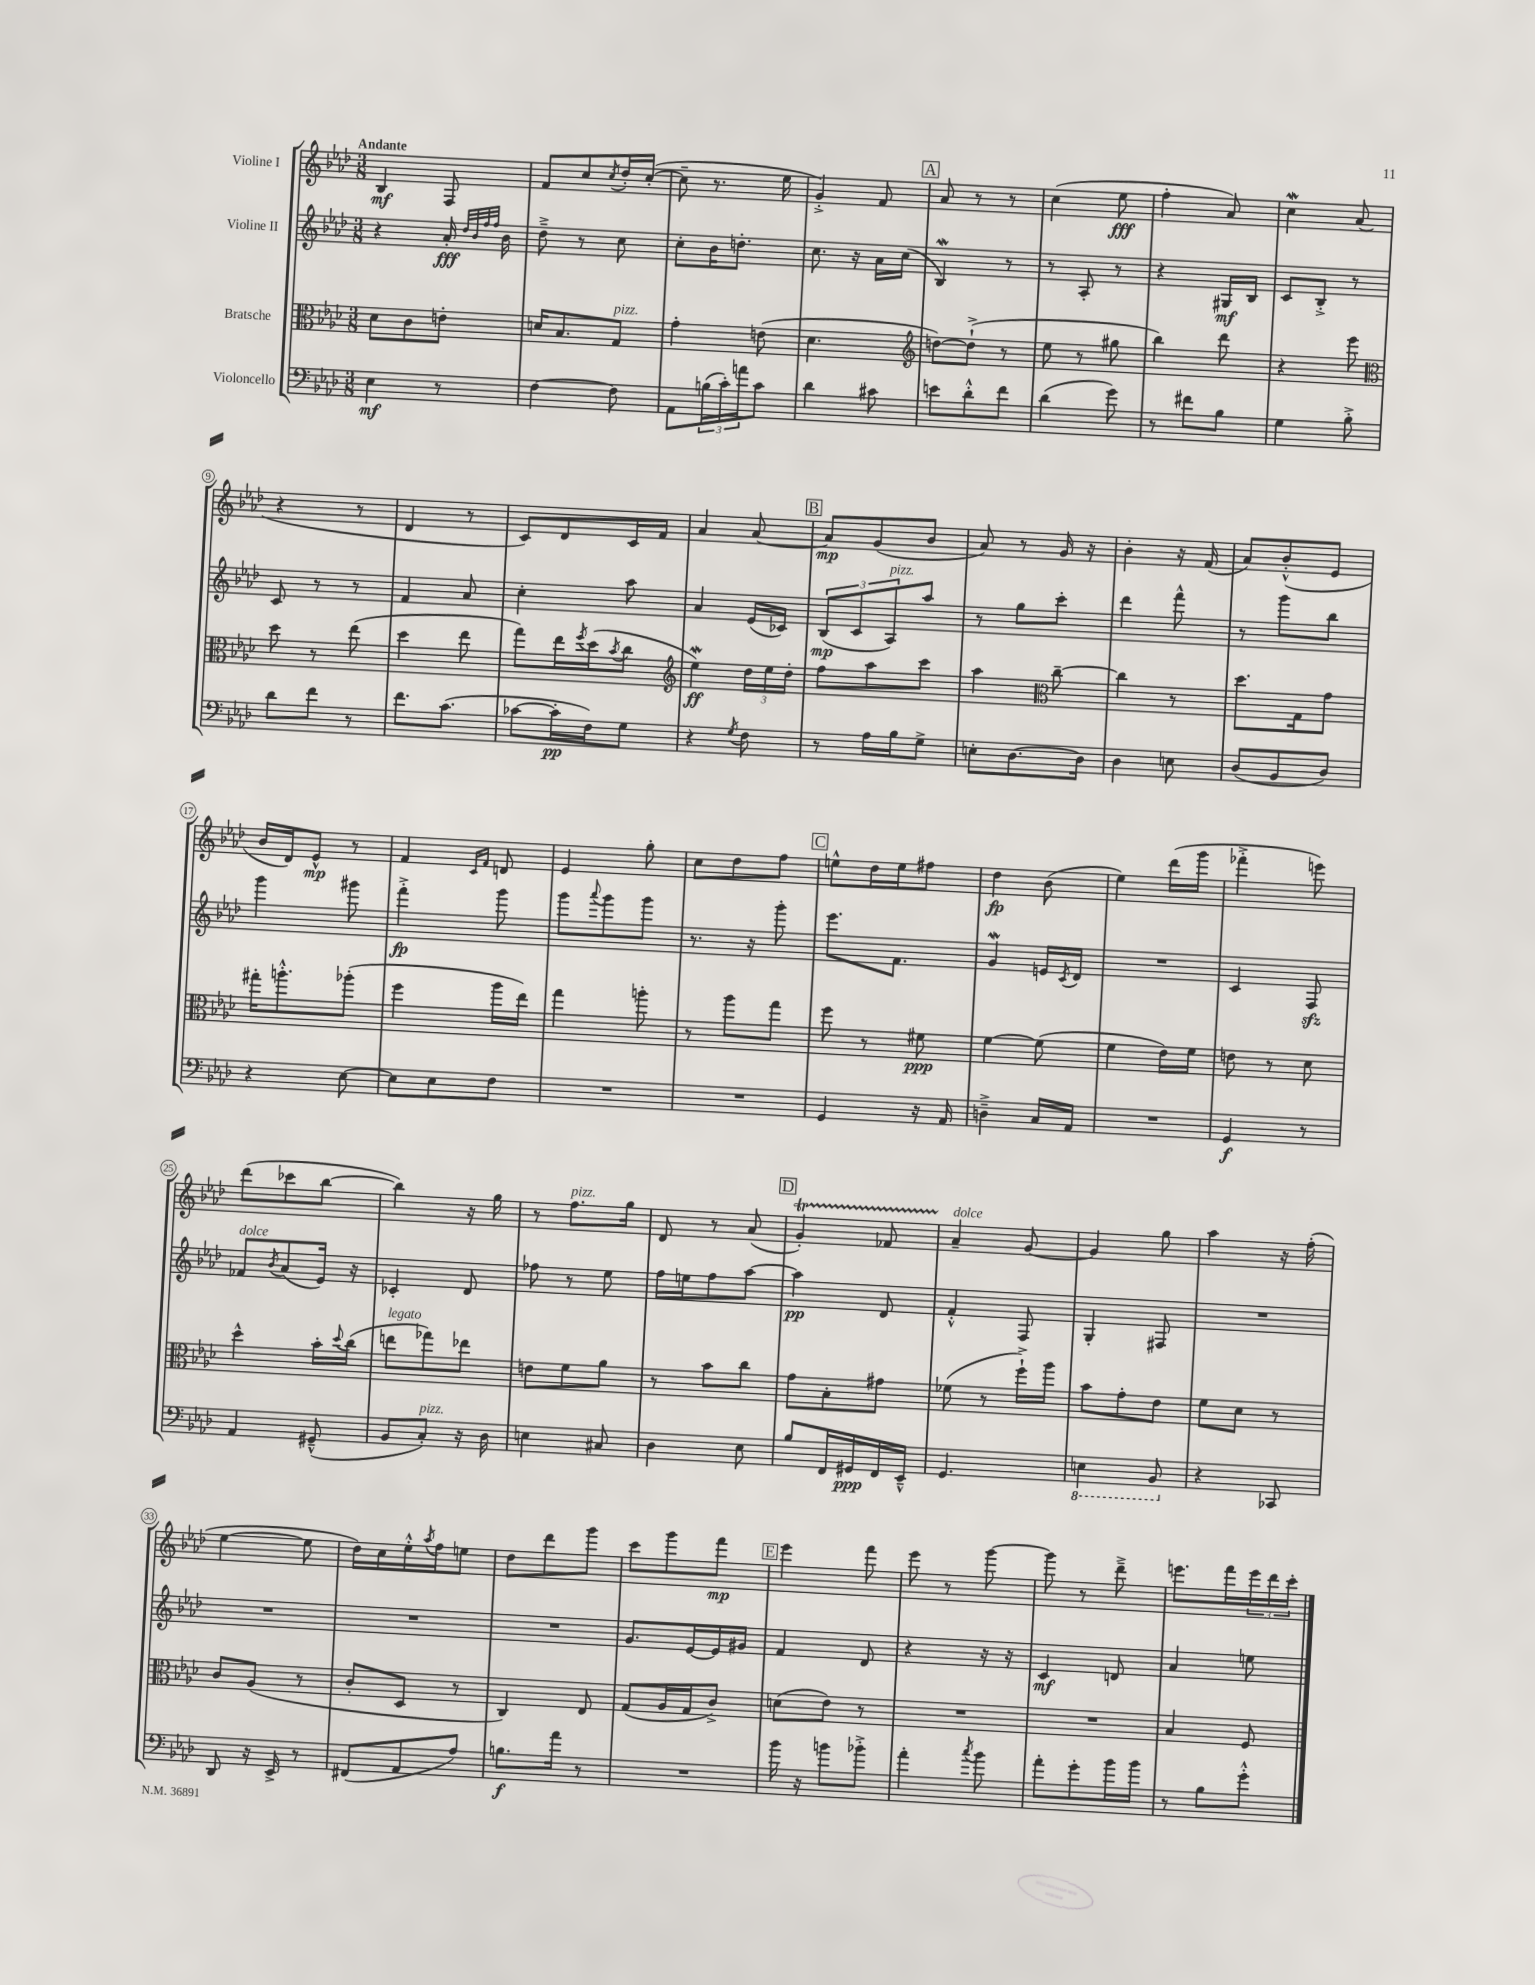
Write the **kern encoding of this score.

**kern	**kern	**kern	**kern
*staff4	*staff3	*staff2	*staff1
*clefF4	*clefC3	*clefG2	*clefG2
*k[b-e-a-d-]	*k[b-e-a-d-]	*k[b-e-a-d-]	*k[b-e-a-d-]
*M3/8	*M3/8	*M3/8	*M3/8
4E-	8d-	4r	4B-
.	8c	.	.
8r	8e'	16a-'	8F
.	.	32qqdd-	.
.	.	32qqb-	.
.	.	32qqff	.
.	.	32qqff	.
.	.	16b-	.
=	=	=	=
[4F	16d	8dd-~^	8f
.	8.B-	.	.
.	.	8r	8cc
.	.	.	8qcc
8F]	8G	8cc	16dd-'
.	.	.	([16cc'
=	=	=	=
8AA-	4g'	8cc'	8cc~]
(24B	.	16b-	8.r
24c')	.	.	.
.	.	8.dd'	.
24a	.	.	.
8c	(8e	.	.
.	.	.	16ee-
=	=	=	=
4d-	4.d-	8.cc	4g'^)
.	.	16r	.
8c#	.	16a-	8f
.	.	(16cc	.
=	=	=	=
*	*clefG2	*	*
8e	[8dd)	4B-)	8a-
8d-'^^	(8dd`^]	.	8r
8f	8r	8r	8r
=	=	=	=
(4d-	8ee-	8r	(4cc
.	8r	8A-'	.
8g)	8gg#	8r	8ee-
=	=	=	=
8r	4bb-)	4r	4ff'
8f#	.	.	.
8B-	8ddd-	16G#	8a-)
.	.	16B-	.
=	=	=	=
4G	4r	8c	4cc
.	.	8B-'^	.
8B-'^	8eee-	8r	(8a-
=	=	=	=
*	*clefC3	*	*
8d-	8dd-	8c	4r
8f	8r	8r	.
8r	(8ee-	8r	8r
=	=	=	=
8.f	4dd-	4f	4d-
(8.c	.	.	.
.	8ee-	8a-	8r
=	=	=	=
[8c-	8gg)	4cc'	8c)
16c-']	16ee-	.	8d-
.	8qff	.	.
16F)	(16dd-	.	.
.	8qb-	.	.
8G	8cc	8aa-	16c
.	.	.	16f
=	=	=	=
*	*clefG2	*	*
4r	4ee-)	4a-	4a-
8qG	.	.	.
8F	24dd-	(16e-	[8a-
.	24ee-	.	.
.	.	16c-)	.
.	24dd-'	.	.
=	=	=	=
8r	8ff	(12B-	8a-]
.	.	12c	.
16A-	8aa-	.	(8g
.	.	12A-)	.
16B-	.	.	.
8G^	8ccc	8aa-	8b-
=	=	=	=
8E'	4aa-	8r	8a-)
[8.D-	.	8gg	8r
*	*clefC3	*	*
.	[8cc~	8ccc'	16g
16D-]	.	.	16r
=	=	=	=
4D-	4cc]	4ddd-	4b-'
8E	8r	8fff^^	16r
.	.	.	(16f
=	=	=	=
(8D-	8.dd-	8r	8a-)
8BB-	.	8ggg	(8b-'^^
.	16G	.	.
8D-)	8g	8bb-	8e-
=	=	=	=
4r	16gg#'	4ggg	16b-
.	8.aa'^^	.	16d-)
.	.	.	8e-^^
[8E-	(8aa-'	8ggg#	8r
=	=	=	=
8E-]	4ff	4fff'^	4f
8E-	.	.	.
.	.	.	16qqc
.	.	.	16qqf
8F	16aa-	8ggg	8d
.	16ee-)	.	.
=	=	=	=
4.r	4gg	8ggg	4e-
.	.	8qqaaa-	.
.	.	8ggg	.
.	8aa'	8ggg	8gg'
=	=	=	=
4.r	8r	8.r	8cc
.	8aa-	.	8dd-
.	.	16r	.
.	8gg	8ggg'	8ff
=	=	=	=
4GG	8ff	8.eee-	8ee^^
.	8r	.	16dd-
.	.	8.f	16ee
16r	8f#	.	8ff#
16AA-	.	.	.
=	=	=	=
4D~^	[4f	4g	4dd-
16C	(8f]	16e	(8b-
.	.	8qc	.
16AA-	.	16d-	.
=	=	=	=
4.r	4f	4.r	4ee-)
.	16e-)	.	(16ddd-
.	16f	.	16ggg
=	=	=	=
4GG	8e	4c	4fff-'^
.	8r	.	.
8r	8d-	8F	8eee)
=	=	=	=
4AA-	4dd-^^	8f-	(8ddd-
.	.	8qb-	.
.	.	(8a-	8ccc-
(8GG#~^^	16b-'	16e-)	[8bb-
.	8qqdd-	.	.
.	(16cc	16r	.
=	=	=	=
8BB-	8ee	4c-'	4bb-])
8C')	8gg-)	.	.
16r	8ee-	8d-	16r
16D-	.	.	16gg
=	=	=	=
4E	8e	8ff-	8r
.	8f	8r	8.ff
8C#	8a-	8ee-	.
.	.	.	16gg
=	=	=	=
4D-	8r	16ff	8d-
.	.	16ee	.
.	8b-	8ff	8r
8E-	8cc	[8aa-	(8a-
=	=	=	=
8B-	8g	4aa-]	4g')
16FF	8B-'	.	.
16GG#	.	.	.
16FF	8g#	8d-	8f-
16EE-~^^	.	.	.
=	=	=	=
4.GG	(8f-	4f'^^	4a-~
.	8r	.	.
.	16ff`^)	8F	[8g
.	16aa-	.	.
=	=	=	=
4EE	8b-	4G'	4g]
.	8g'	.	.
8BBB-	8e-	8F#	8gg
=	=	=	=
4r	8f	4.r	4aa-
.	8d-	.	.
8CC-	8r	.	16r
.	.	.	(16ff'
=	=	=	=
8DD-	8c	4.r	[4ee-
16r	(8A-	.	.
16EE-^	.	.	.
8r	8r	.	8ee-]
=	=	=	=
(8FF#	8c'	4.r	16dd-)
.	.	.	16cc
8AA-	8D-	.	16ee-'^^
.	.	.	8qaa-
.	.	.	16ff
8A-)	8r	.	8ee
=	=	=	=
8.B	4C)	4.r	8dd-
.	.	.	8ddd-
16a-	.	.	.
8r	8E-	.	8ggg
=	=	=	=
4.r	(8G	8.g	8ccc
.	16A-	.	8ggg
.	16G	[16e-	.
.	8c^)	16e-]	8fff
.	.	16g#	.
=	=	=	=
16b-	(8d	4f	4eee-
16r	.	.	.
8b	8e-)	.	.
8b-'^	8r	8d-	8fff
=	=	=	=
4a-'	4.r	4r	8eee-
.	.	.	8r
8qcc	.	.	.
8b-	.	16r	[8ggg
.	.	16r	.
=	=	=	=
8a-'	4.r	4c	8ggg]
8g'	.	.	8r
16b-	.	8d	8ddd-~^
16b-	.	.	.
=	=	=	=
8r	4B-	4a-	8.eee
8B-	.	.	.
.	.	.	16fff
8g'^^	8F	8ee	24eee
.	.	.	24ddd-
.	.	.	24ccc'
==	==	==	==
*-	*-	*-	*-
